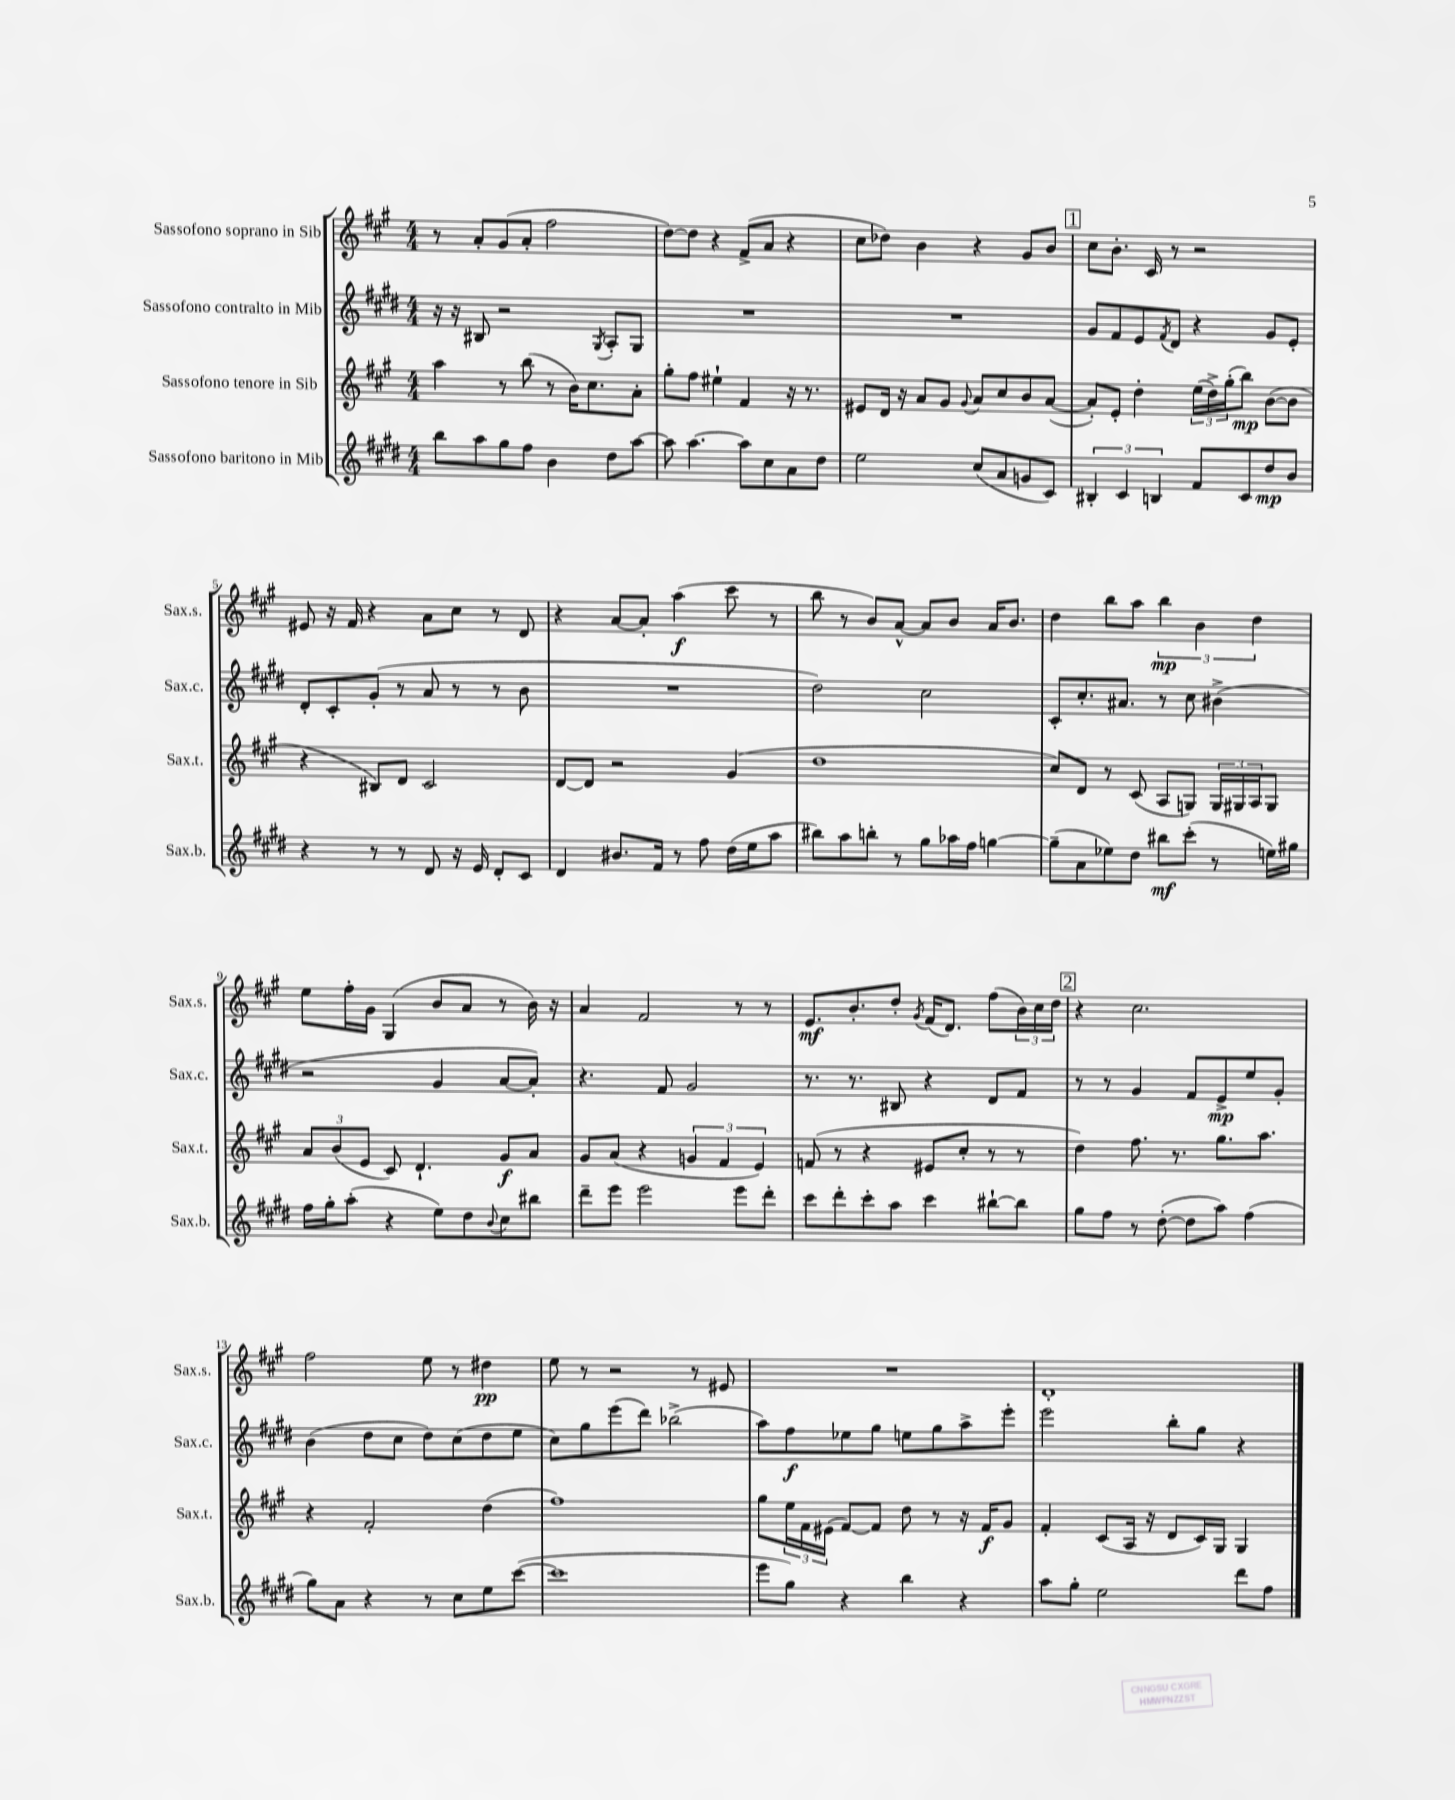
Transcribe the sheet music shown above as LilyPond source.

<<
\new StaffGroup <<
\new Staff = "s0" \with { instrumentName = "Sassofono soprano in Sib" shortInstrumentName = "Sax.s." } {
    \clef treble \key a \major \numericTimeSignature \time 4/4
    r8 a'8-. gis'8( a'8-. fis''2 |
    d''8~) d''8 r4 fis'8->( a'8 r4 |
    cis''8 des''8) b'4 r4 gis'8 b'8 |
    \mark \markup { \box "1" } cis''8 b'8.-. cis'16 r8 r2 |
    eis'8 r16 fis'16 r4 a'8 cis''8 r8 d'8 |
    r4 a'8~ a'8-. a''4\f( cis'''8 r8 |
    b''8 r8 b'8) a'8~-^ a'8 b'8 a'16 b'8. |
    d''4 b''8 a''8 \tuplet 3/2 { b''4\mp b'4 d''4 } |
    e''8 fis''16-. gis'16 gis4( b'8 a'8 r8 b'16) r16 |
    a'4 fis'2 r8 r8 |
    e'8.\mf b'8.-. d''8-. \acciaccatura { gis'8 } fis'16( d'8.) fis''8( \tuplet 3/2 { b'16) cis''16 d''16 } |
    \mark \markup { \box "2" } r4 cis''2. |
    fis''2 e''8 r8 dis''4\pp |
    e''8 r8 r2 r8 eis'8 |
    R1 |
    d'1-. \bar "|." |
}
\new Staff = "s1" \with { instrumentName = "Sassofono contralto in Mib" shortInstrumentName = "Sax.c." } {
    \clef treble \key e \major \numericTimeSignature \time 4/4
    r16 r16 bis8 r2 \acciaccatura { gis8 } a8-. gis8 |
    R1 |
    R1 |
    \mark \markup { \box "1" } gis'8 fis'8 e'8 \acciaccatura { fis'8 } dis'8 r4 gis'8 e'8-. |
    dis'8-. cis'8-. gis'8-.( r8 a'8 r8 r8 b'8 |
    R1 |
    dis''2) cis''2 |
    cis'8-. cis''8.-. ais'8. r8 cis''8 bis'4->( |
    r2 gis'4 a'8~ a'8-.) |
    r4. fis'8 gis'2 |
    r8. r8. bis8 r4 dis'8 fis'8 |
    \mark \markup { \box "2" } r8 r8 gis'4 fis'8 e'8->\mp e''8 gis'8-. |
    b'4( dis''8 cis''8 dis''8) cis''8( dis''8 e''8 |
    cis''8) gis''8 e'''8( dis'''8) bes''2->( |
    a''8) fis''8\f ees''8 gis''8 e''8 gis''8 a''8-> e'''8-. |
    e'''2 b''8-. gis''8 r4 \bar "|." |
}
\new Staff = "s2" \with { instrumentName = "Sassofono tenore in Sib" shortInstrumentName = "Sax.t." } {
    \clef treble \key a \major \numericTimeSignature \time 4/4
    a''4 r8 b''8( r8 b'16) cis''8. a'8-. |
    gis''8-. fis''8 eis''4-! fis'4 r16 r8. |
    eis'8 d'16 r16 a'8 gis'8 \appoggiatura { gis'8 } a'8 cis''8 b'8 a'8~( |
    \mark \markup { \box "1" } a'8-.) e'8-. d''4-. \tuplet 3/2 { e''16( d''16->) gis''16-.( } b''8\mp) b'8~( b'8 |
    r4 bis8) d'8 cis'2 |
    d'8~ d'8 r2 gis'4( |
    d''1 |
    cis''8) d'8 r8 cis'8( a8 g8) \tuplet 3/2 { g16 gis16 a16 } gis8 |
    \tuplet 3/2 { a'8 b'8( e'8 } cis'8) d'4.-! gis'8\f a'8 |
    gis'8 a'8( r4 \tuplet 3/2 { g'4 fis'4 e'4) } |
    f'8( r8 r4 eis'8 cis''8-. r8 r8 |
    \mark \markup { \box "2" } d''4) fis''8. r8. gis''8. a''8. |
    r4 fis'2-. d''4( |
    fis''1) |
    gis''8 \tuplet 3/2 { e''16 fis'16 eis'16( } fis'8~) fis'8 d''8 r8 r16 fis'16\f gis'8 |
    fis'4-. cis'8( a16 r16 d'8 cis'16) gis16 gis4 \bar "|." |
}
\new Staff = "s3" \with { instrumentName = "Sassofono baritono in Mib" shortInstrumentName = "Sax.b." } {
    \clef treble \key e \major \numericTimeSignature \time 4/4
    b''8 a''8 gis''8 fis''8 b'4 dis''8 a''8~ |
    a''8 a''4.~ a''8 cis''8 a'8 dis''8 |
    e''2 cis''8( a'8 g'8 cis'8) |
    \mark \markup { \box "1" } \tuplet 3/2 { bis4-. cis'4 b4 } fis'8 cis'8 dis''8\mp b'8 |
    r4 r8 r8 dis'8 r16 e'16 dis'8-. cis'8 |
    dis'4 bis'8. fis'16 r8 fis''8 dis''16( e''16 a''8 |
    bis''8) a''8 b''8-. r8 gis''8 aes''16 fis''16 g''4~ |
    g''8--( a'8 ees''8) dis''8 bis''8\mf cis'''8-.( r8 e''16) gis''16 |
    fis''16 gis''16-. a''8-.( r4 e''8) dis''8 \appoggiatura { b'8 } cis''8 bis''8 |
    dis'''8-- e'''8 e'''2 e'''8 dis'''8-. |
    cis'''8 dis'''8-. cis'''8-. a''8 cis'''4 bis''8~-! bis''8 |
    \mark \markup { \box "2" } gis''8 fis''8 r8 dis''8~-.( dis''8 a''8) fis''4( |
    gis''8) a'8 r4 r8 cis''8 e''8 cis'''8~( |
    cis'''1 |
    e'''8 gis''8) r4 b''4 r4 |
    a''8 gis''8-. e''2 dis'''8 fis''8 \bar "|." |
}
>>
>>
